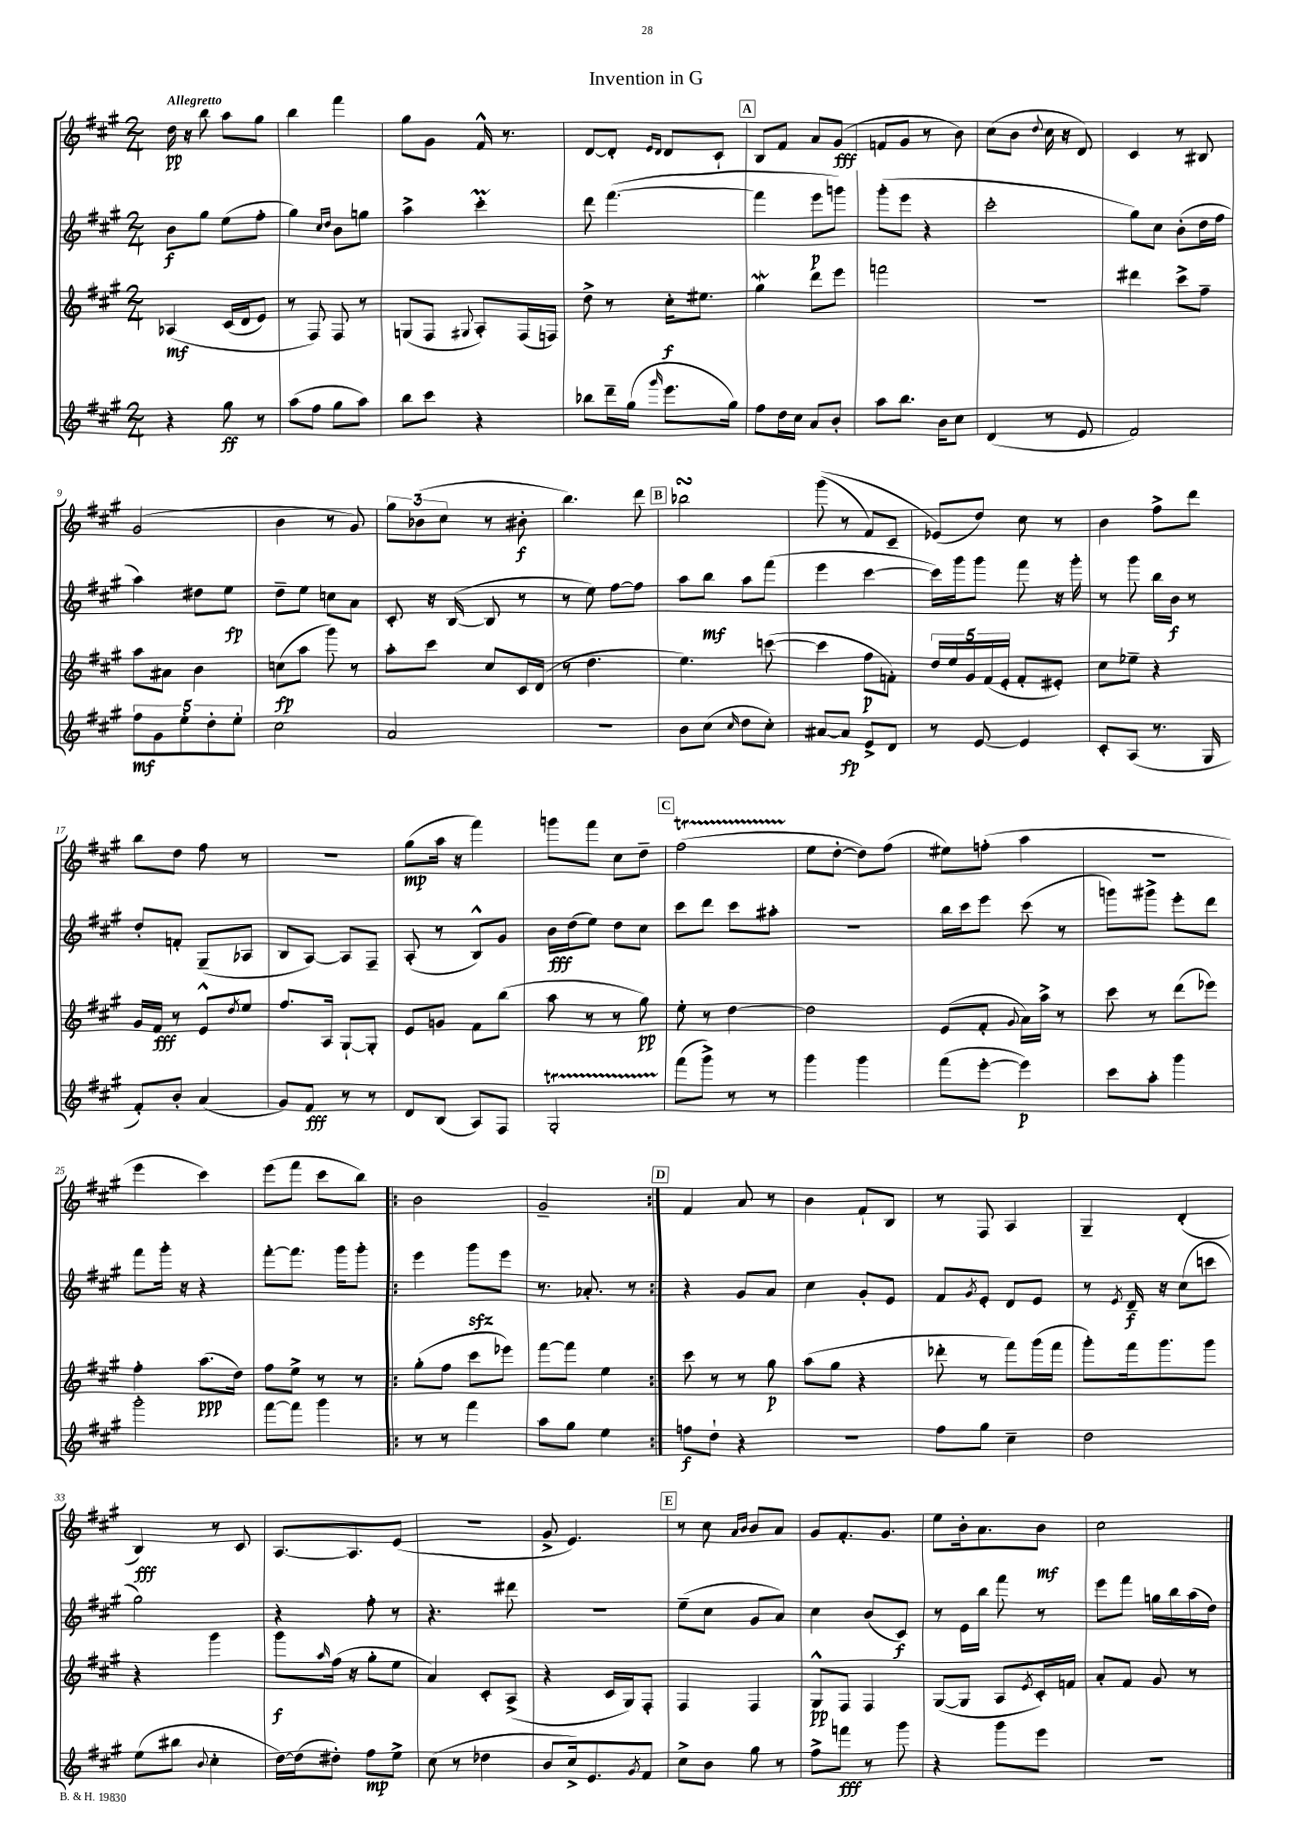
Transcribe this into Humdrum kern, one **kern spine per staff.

**kern	**kern	**kern	**kern
*staff4	*staff3	*staff2	*staff1
*clefG2	*clefG2	*clefG2	*clefG2
*k[f#c#g#]	*k[f#c#g#]	*k[f#c#g#]	*k[f#c#g#]
*M2/4	*M2/4	*M2/4	*M2/4
4r	&(4A-/	8b\L	16dd\
.	.	.	16r
.	.	8gg#\J	8bb\
8gg#\	(16c#/LL	(8ee\L	8aa\L
.	16d/J	.	.
8r	8e/J)	8ff#'\J	8gg#\J
=	=	=	=
(8aa\L	8r	4gg#\)	4bb\
8ff#\J	8F#/&)	.	.
.	.	16qqcc#/LL	.
.	.	16qqdd/JJ	.
8gg#\L	8F#/	8b\L	4fff#\
8aa\J)	8r	8gg\J	.
=	=	=	=
8bb\L	(8G/L	4aa^\	8gg#\L
8ccc#\J	8F#/J	.	8g#\J
.	8qqG#/	.	.
4r	8A'/L)	4ccc#'\	16f#^^/
.	.	.	8.r
.	(16F#/L	.	.
.	16F/JJ)	.	.
=	=	=	=
8bb-\L	8dd^\	8ddd\	[8d/L
16ddd~\L	8r	([4.fff#\	8d'/]J
(16gg#\JJ	.	.	.
.	.	.	16qqe/LL
16qqggg#/	.	.	16qqd/JJ
8.eee\L	16cc#'\LK	.	8d/L
.	8.ee#\J	.	.
.	.	.	8c#`/J
16gg#\Jk)	.	.	.
=	=	=	=
8ff#\L	4gg#\	4fff#\]	8B/L
16dd\L	.	.	8f#/J
16cc#\JJ	.	.	.
8a/L	8ddd\L	8eee\L	8a/L
8b'/J	8eee\J	8ggg\J)	(8g#/J
=	=	=	=
8aa\L	2fff\	(8ggg#'\L	8f/L
8.bb\J	.	8eee\J	8g#/J
.	.	4r	8r
16b\LK	.	.	.
8cc#\J	.	.	8b\)
=	=	=	=
(4d/	2r	2ccc#'\	(8cc#\L
.	.	.	8b\J
.	.	.	8qqdd/
8r	.	.	16cc#\
.	.	.	16r
8e/	.	.	8d/)
=	=	=	=
2f#/)	4ddd#\	8gg#\L)	4c#/
.	.	8cc#\J	.
.	8ccc#^\L	(8b'\L	8r
.	8ff#~\J	16dd\L	8B#/
.	.	16ff#\JJ	.
=	=	=	=
10ff#\L	8aa\L	4aa\)	(2g#/
10g#\	.	.	.
.	8a#\J	.	.
10ee'\	.	.	.
.	4b\	8dd#\L	.
10dd'\	.	.	.
.	.	8ee\J	.
10ee'\J	.	.	.
=	=	=	=
2cc#\	(8cc\L	8dd~\L	4b\
.	8aa\J	8ee\J	.
.	8ggg#\)	8cc\L	8r
.	8r	8a\J	8g#/)
=	=	=	=
2a/	8aa'\L	8c#'/	12gg#\L
.	.	.	(12b-\
.	8ccc#\J	16r	.
.	.	.	12cc#\J
.	.	([16B/	.
.	8cc#/L	8B/]	8r
.	16c#/L	8r	8b#'\
.	(16d/JJ	.	.
=	=	=	=
2r	8r	8r	4.bb\)
.	4.dd\	8ee\)	.
.	.	[8ff#\L	.
.	.	8ff#\]J	8ddd\
=	=	=	=
8b\L	4.ee\)	8aa\L	2bb-\
(8cc#\J	.	8bb\J	.
16qqcc#/	.	.	.
8dd\L	.	8aa\L	.
8cc#'\J)	([8ccc\	(8fff#\J	.
=	=	=	=
[8a#/L	4ccc\]	4eee\	&((8ggg#\
8a#/]J	.	.	8r
8e^/L	8ff#\L	[4ccc#\	8f#/L)
8d/J	8f'\J)	.	8c#~/J
=	=	=	=
8r	20dd/LL	16ccc#\]LL)	(8e-/L&)
.	20ee/	.	.
.	.	16ggg#\J	.
.	20g#/	.	.
[8e/	.	8ggg#\J	8dd/J)
.	(20f#/	.	.
.	20e'/JJ	.	.
4e/]	8f#'/L	8fff#\	8cc#\
.	8e#'/J)	16r	8r
.	.	16ggg#'\	.
=	=	=	=
8c#'/L	8cc#\L	8r	4b\
(8A/J	8ee-~\J	8ggg#\	.
8.r	4r	16bb\LL	8ff#^\L
.	.	16b\JJ	.
.	.	8r	8ddd\J
16G#/	.	.	.
=	=	=	=
8f#'/L)	16g#/LL	8dd'/L	8bb\L
.	16f#/JJ	.	.
8b'/J	8r	8f'/J	8dd\J
(4a/	8e^^/L	(8G#~/L	8ff#\
.	8qdd/	.	.
.	8ee/J	8A-/J	8r
=	=	=	=
8g#/L)	8.ff#/L	8B/L	2r
8f#/J	.	[8A/J)	.
.	16A/Jk	.	.
8r	[8G#`/L	8A/]L	.
8r	8G#'/]J	8F#~/J	.
=	=	=	=
8d/L	8e/L	(8A'/	(8gg#\L
(8B/J	8g/J	8r	16aa\Jk
.	.	.	16r
8A/L)	8f#\L	8B^^/L)	4fff#\)
8F#/J	(8bb\J	8g#/J	.
=	=	=	=
2G#'/	8aa\	16b\LL	8ggg\L
.	.	(16dd\J	.
.	8r	8ee\J)	8fff#\J
.	8r	8dd\L	8cc#\L
.	8gg#\)	8cc#\J	8dd~\J
=	=	=	=
(8fff#\L	8ee'\	8ccc#\L	(2ff#\
8ggg#^\J)	8r	8ddd\J	.
8r	[4dd\	8ccc#\L	.
8r	.	8aa#'\J	.
=	=	=	=
4ggg#\	2dd\]	2r	8ee\L
.	.	.	[8dd'\J
4ggg#\	.	.	8dd\]L)
.	.	.	(8ff#\J
=	=	=	=
(8fff#\L	(8e/L	16bb\LL	8ee#\L)
.	.	16ccc#\J	.
[8eee'\J	8f#'/J	8eee\J	(8ff'\J
.	8qqg#/	.	.
4eee\])	16a\LL)	(8ccc#\	4aa\
.	16aa^\JJ	.	.
.	8r	8r	.
=	=	=	=
8ccc#\L	8ccc#\	8ggg\L)	2r
8aa'\J	8r	8ggg#^\J	.
4ggg#\	(8ddd\L	8eee'\L	.
.	8eee-\J)	8ddd\J	.
=	=	=	=
2ggg#'\	4ff#'\	8fff#\L	4eee\
.	.	16ggg#'\Jk	.
.	.	16r	.
.	(8.aa\L	4r	4ccc#\)
.	16dd\Jk)	.	.
=	=	=	=
[8fff#\L	8ff#\L	[8fff#'\L	(8eee\L
8fff#\]J	8ee^\J	8.fff#\]J	8fff#\J
4ggg#\	8r	.	8ccc#\L
.	.	16ggg#\LK	.
.	8r	8ggg#'\J	8bb\J)
=!|:	=!|:	=!|:	=!|:
8r	(8gg#'\L	4eee\	2b\
8r	8ff#\J	.	.
4fff#\	8ccc#\L	8ggg#\L	.
.	8eee-\J)	8eee\J	.
=	=	=	=
8aa\L	[8fff#\L	8.r	2g#~/
8gg#\J	8fff#\]J	.	.
.	.	8.a-'/	.
4ee\	4ee\	.	.
.	.	8r	.
=:|!	=:|!	=:|!	=:|!
8ff\L	8ccc#\	4r	4f#/
8dd`\J	8r	.	.
4r	8r	8g#/L	8a/
.	8gg#\	8a/J	8r
=	=	=	=
2r	(8aa\L	4cc#\	4b\
.	8gg#\J	.	.
.	4r	8g#'/L	8f#`/L
.	.	8e/J	8B/J
=	=	=	=
8ff#\L	8ddd-'\	8f#/L	8r
.	.	8qg#/	.
8gg#\J	8r	8e'/J	8F#/
4cc#~\	8fff#\L)	8d/L	4A/
.	(16ggg#\L	8e/J	.
.	16fff#\JJ	.	.
=	=	=	=
2dd\	8ggg#'\L)	8r	4G#~/
.	.	8qe/	.
.	16fff#\k	16d~/	.
.	8.ggg#\	16r	.
.	.	(8cc#\L	(4d'/
.	8ggg#\J	8ccc\J	.
=	=	=	=
(8ee\L	4r	2gg#\)	4B/)
8bb#\J	.	.	.
8qqb/	.	.	.
4cc#'\	4ggg#\	.	8r
.	.	.	8c#/
=	=	=	=
[16dd\LL)	8ggg#\L	4r	[8.A/L
(16dd\]J	.	.	.
.	16qqaa/	.	.
8dd#'\J)	(16ff#\Jk	.	.
.	16r	.	8.A/]
8ff#\L	8gg#'\L	8ff#'\	.
8ee^\J	8ee\J	8r	(8e/J
=	=	=	=
(8cc#\	4a/)	4.r	2r
8r	.	.	.
4dd-\	8c#'/L	.	.
.	(8A^/J	8ddd#\	.
=	=	=	=
8b/L	4r	2r	8g#^/
16cc#^/k)	.	.	4.e/)
8.e/	.	.	.
.	16c#/LL	.	.
.	16G#/J)	.	.
8qg#/	.	.	.
8f#/J	8F#'/J	.	.
=	=	=	=
8cc#^\L	4F#/	(8ee~\L	8r
8b\J	.	8cc#\J	8cc#\
.	.	.	16qqa/LL
.	.	.	16qqb/JJ
8gg#\	4F#/	8g#/L	8b/L
8r	.	8a/J)	8a/J
=	=	=	=
8ff#^\L	8G#^^/L	4cc#\	8g#/L
8fff\J	8F#/J	.	8.f#'/
8r	4F#/	(8b/L	.
.	.	.	8.g#/J
8ggg#\	.	8c#/J)	.
=	=	=	=
4r	([8G#/L	8r	8ee\L
.	8G#/]J	16e\LL	16b'\k
.	.	16bb\JJ	8.a\
8ggg#\L	8A/L	8fff#\	.
.	8qe/	.	.
8eee\J	16c#'/L)	8r	8b\J
.	16f/JJ	.	.
=	=	=	=
2r	8a'/L	8eee\L	2cc#\
.	8f#/J	8fff#\J	.
.	8g#/	16gg\LL	.
.	.	16bb\	.
.	8r	(16aa\	.
.	.	16dd\JJ)	.
==	==	==	==
*-	*-	*-	*-
